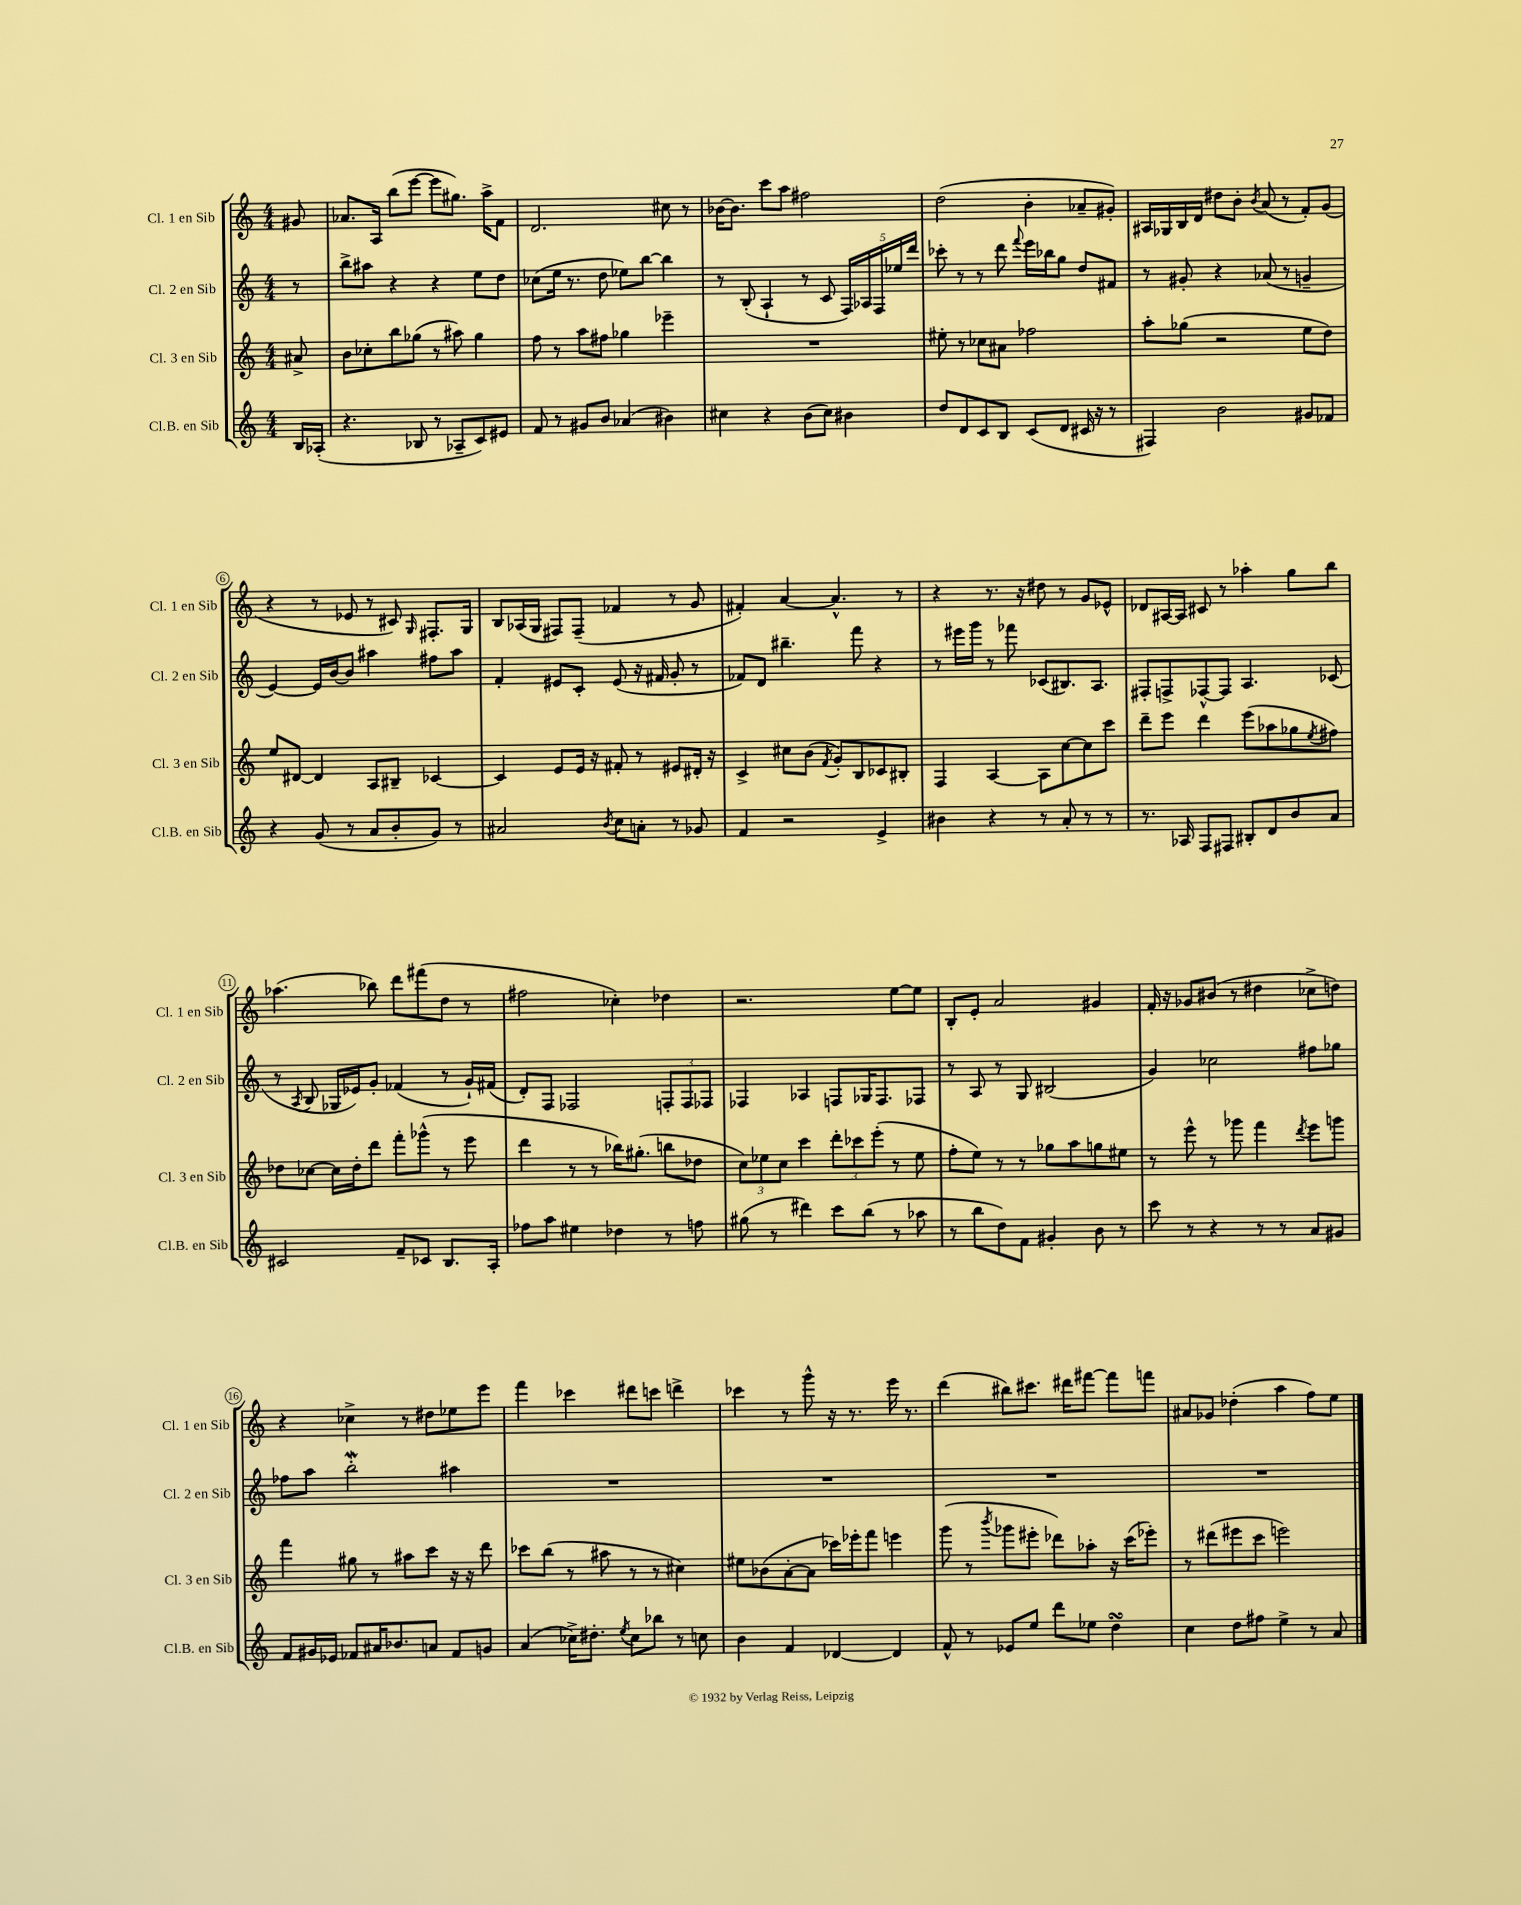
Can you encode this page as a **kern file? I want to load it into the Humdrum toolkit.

**kern	**kern	**kern	**kern
*part4	*part3	*part2	*part1
*staff4	*staff3	*staff2	*staff1
*I"Cl.B. en Sib	*I"Cl. 3 en Sib	*I"Cl. 2 en Sib	*I"Cl. 1 en Sib
*I'Cl.B. en Sib	*I'Cl. 3 en Sib	*I'Cl. 2 en Sib	*I'Cl. 1 en Sib
*clefG2	*clefG2	*clefG2	*clefG2
*k[]	*k[]	*k[]	*k[]
*M4/4	*M4/4	*M4/4	*M4/4
=	=	=	=
16B/LL	8a#X^/	8r	8g#X/
(16A-X'/JJ	.	.	.
=1	=1	=1	=1
4.r	8b\L	8bb^\L	8.a-X/L
.	8cc-X'\	8aa#X\J	.
.	.	.	16A/Jk
.	8bb\	4r	(8bb\L
8B-X/	(8gg-X\J	.	[8eee\J
8r	8r	4r	8eee\L]
8A-X~/L	8aa#X\)	.	8.gg#X\J)
8c/)	4gg-\	8ee\L	.
.	.	.	16aa^\KL
8e#X/J	.	8dd\J	8f\J
=2	=2	=2	=2
8f/	8ff\	(8cc-X\L	2.d/
8r	8r	16ee\Jk	.
.	.	8.r	.
8g#X/L	8aa\L	.	.
8b/J	8ff#X\J	8dd\	.
(4a-X/	4gg-X\	8ee-X\L)	.
.	.	[8bb\J	.
4b#X\)	4eee-X~\	4bb\]	8cc#X\
.	.	.	8r
=3	=3	=3	=3
4cc#X\	1r	8r	[16b-X\KL
.	.	.	8.b-\J]
.	.	(8B'/	.
4r	.	4A`/	8ccc\L
.	.	.	8aa\J
(8b\L	.	8r	2ff#X\
8cc#\J)	.	8c/	.
4b#X\	.	20F/LL)	.
.	.	20A-X/	.
.	.	20F/	.
.	.	20ee-X/	.
.	.	20ddd/JJ	.
=4	=4	=4	=4
8dd/L	8ee#X'\	8ccc-X'\	(2dd\
8d/	8r	8r	.
8c/	8cc-X\L	8r	.
8B/J	8a#X\J	8ddd\	.
.	.	8qqfff/	.
(8c/L	2ff-X\	16eee\LL	4b'\
.	.	16bb-X\J	.
8d/J	.	8gg\J	.
16c#X/	.	8dd/L	8a-X~/L
16r	.	.	.
8r	.	8f#X/J	8g#X'/J)
=5	=5	=5	=5
4F#X/)	8aa'\L	8r	16A#X/LL
.	.	.	16G-X/
.	(8gg-X\J	8g#X'/	16B/
.	.	.	16d/JJ
2b\	2r	4r	8dd#X\L
.	.	.	8b'\J
.	.	.	8qb/
.	.	(8a-X/	(8a/
.	.	8r	8r
8g#X/L	8ee\L	4gn~/	8f'/L)
8f-X/J	8dd\J)	.	(8g/J
!!LO:LB:g=z
=6	=6	=6	=6
4r	8ee/L	[4e/)	4r
.	[8d#X/J	.	.
(8g/	4d#/]	16e/LL]	8r
.	.	[16b/J	.
8r	.	8b/J]	8e-X/
8a/L	8A/L	4aa#X\	8r
8b'/	8B#X~/J	.	8c#X/)
.	.	.	16qqG/
8g/J)	[4c-X/	8ff#X\L	8.F#X'/L
8r	.	8aa#\J	.
.	.	.	16G/Jk
=7	=7	=7	=7
2a#X/	4c-/]	4f'/	8B/L
.	.	.	(16A-X/L
.	.	.	16G/JJ
.	8e/L	8e#X/L	8F#X/L)
.	16e/Jk	8c'/J	(8F#~/J
.	16r	.	.
8qb/	.	.	.
8cc\L	8f#X'/	(8e#/	4f-X/
8an'\J	8r	16r	.
.	.	16f#X/	.
8r	8e#X/L	8g'/	8r
8g-X/	16d#X'/Jk	8r	8g/
.	16r	.	.
=8	=8	=8	=8
4f/	4c^/	8f-X/L)	4f#X'/)
.	.	8d/J	.
2r	8cc#X\L	4.bb#X~\	[4a/
.	(8b\J	.	.
.	8qf/	.	.
.	8g'/L)	.	4.a^^/]
.	8B/	8fff\	.
4e^/	8c-X/	4r	.
.	8B#X'/J	.	8r
=9	=9	=9	=9
4b#X\	4F/	8r	4r
.	.	16eee#X\LL	.
.	.	16ggg\JJ	.
4r	[4A/	8r	8.r
.	.	8fff-X\	.
.	.	.	16r
8r	8A\L]	(8c-X/L	8dd#X\
8a'/	[8cc\	8.B#X/)	8r
8r	8cc\]	.	8g/L
.	.	8.A/J	.
8r	8ccc\J	.	8e-X^^/J
=10	=10	=10	=10
8.r	8ddd~\L	8F#X'/L	8d-X/L
.	8eee\J	8Fn^/	[16A#X/L
16A-X/	.	.	16A#/JJ]
8F/L	4ddd\	[8F-X^^/	8c#X/
8F#X/J	.	8F-/J]	8r
8B#X'/L	(8eee\L	4.A/	4aa-X'\
8d/	8aa-X\	.	.
8b/	8gg-X\	.	8gg\L
.	8qee/	.	.
8a/J	8ff#X\J)	(8c-X/	8bb\J
!!LO:LB:g=z
=11	=11	=11	=11
2c#X/	8dd-X\L	8r	(4.aa-X\
.	.	8qA/	.
.	[8cc-X\J	8B/	.
.	16cc-\LL]	16G-X/LL	.
.	16dd-'\J	16e-X/J)	.
.	8ddd\J	8g'/J	8bb-X\)
8f~/L	8fff'\L	(4f-X/	8ddd\L
8c-X/J	(8ggg-X^^\J	.	(8fff#X\
8.B/L	8r	8r	8dd\J
.	8eee\	16g`/LL)	8r
16A'/Jk	.	(16f#X/JJ	.
=12	=12	=12	=12
8ff-X\L	4ddd\	8d'/L)	2ff#X\
8aa\J	.	8F/J	.
4ee#X\	8r	2F-X/	.
.	8r	.	.
4dd-X\	16bb-X\KL)	.	4cc-X'\)
.	(8.gg#X'\J	.	.
8r	8bbn\L	12Fn'/L	4dd-X\
.	.	12F/	.
8ffn\	8dd-X\J	.	.
.	.	12F-X/J	.
=13	=13	=13	=13
(8gg#X\	12cc\L)	4F-X/	2.r
.	12ee-X\	.	.
8r	.	.	.
.	12cc\J	.	.
4ddd#X\)	4ccc\	4A-X/	.
8ccc\L	12ddd'\L	8Fn/L	.
.	12ccc-X\	.	.
(8bb\J	.	16G-X/K	.
.	(12eee'\J	.	.
.	.	8.F/	.
8r	8r	.	[8ee\L
8aa-X\	8ee-\	8F-X/J	8ee\J]
=14	=14	=14	=14
8r	8ff'\L	8r	8B'/L
8bb\L	8ee\J)	8A/	8e'/J
8dd\)	8r	8r	2a/
8f\J	8r	8G/	.
4g#X'/	8gg-X\L	(2B#X/	.
.	8aa\	.	.
8b\	8ggn\	.	4g#X/
8r	8ee#X\J	.	.
=15	=15	=15	=15
8ccc\	8r	4g/)	16f'/
.	.	.	16r
8r	8eee^^\	.	8g-X/L
4r	8r	2cc-X\	(8b#X/J
.	8ggg-X\	.	8r
8r	4fff\	.	4dd#X\
8r	.	.	.
.	8qddd/	.	.
8a/L	8eee\L	8ff#X\L	8cc-X^\L
8g#X/J	8gggn\J	8gg-X\J	8ddn\J)
!!LO:LB:g=z
=16	=16	=16	=16
8f/L	4fff\	8ff-X\L	4r
16g#X/L	.	8aa\J	.
16e-X/JJ	.	.	.
8f-X/L	8gg#X\	2bbW'\	4cc-X^\
16a#X/K	8r	.	.
8.b-X/	.	.	.
.	8aa#X\L	.	8r
8an/J	8ccc\J	.	8dd#X\L
8f-/L	16r	4aa#X\	8ee-X\
.	16r	.	.
8gn/J	8ddd\	.	8eee\J
=17	=17	=17	=17
(4a/	8ccc-X\L	1r	4fff\
.	(8bb\J	.	.
16cc-X^\KL)	8r	.	4ccc-X\
8.dd#X'\J	.	.	.
.	8aa#X\	.	.
8qee/	.	.	.
8cc-\L	8r	.	8ddd#X\L
8bb-X\J	8r	.	8cccn\J
8r	4cc#X\)	.	4dddn^\
8ccn\	.	.	.
=18	=18	=18	=18
4b\	8ee#X\L	1r	4ccc-X\
.	(8b-X\	.	.
4f/	[8a'\	.	8r
.	8a\J]	.	8ggg^^\
[4d-X/	16ccc-X\LL)	.	16r
.	16eee-X'\J	.	8.r
.	8fff\J	.	.
4d-/]	4eeen\	.	16eee\
.	.	.	8.r
=19	=19	=19	=19
8f^^/	(8ggg\	1r	(4ddd\
8r	8r	.	.
.	8qbbb/	.	.
8e-X/L	8ggg-X\L	.	8bb#X\L)
8ee/J	8eee#X'\J	.	8.ccc#X\J
8ddd\L	8ddd-X\L)	.	.
.	.	.	16ddd#X\KL
8ee-X\J	8aa-X'\J	.	[8fff#X\J
4ddsSSS\	16r	.	8fff#\L]
.	(16ccc\KL	.	.
.	8eee-X'\J)	.	8fffn\J
=20	=20	=20	=20
4cc\	8r	1r	8a#X/L
.	(8ddd#X\L	.	8g-X/J
8dd\L	8eee#X\	.	(4dd-X'\
8ff#X\J	8ccc\J	.	.
4ee^\	2eeen\)	.	4aa\
8r	.	.	8ff\L)
8a/	.	.	8ee\J
==	==	==	==
*-	*-	*-	*-
